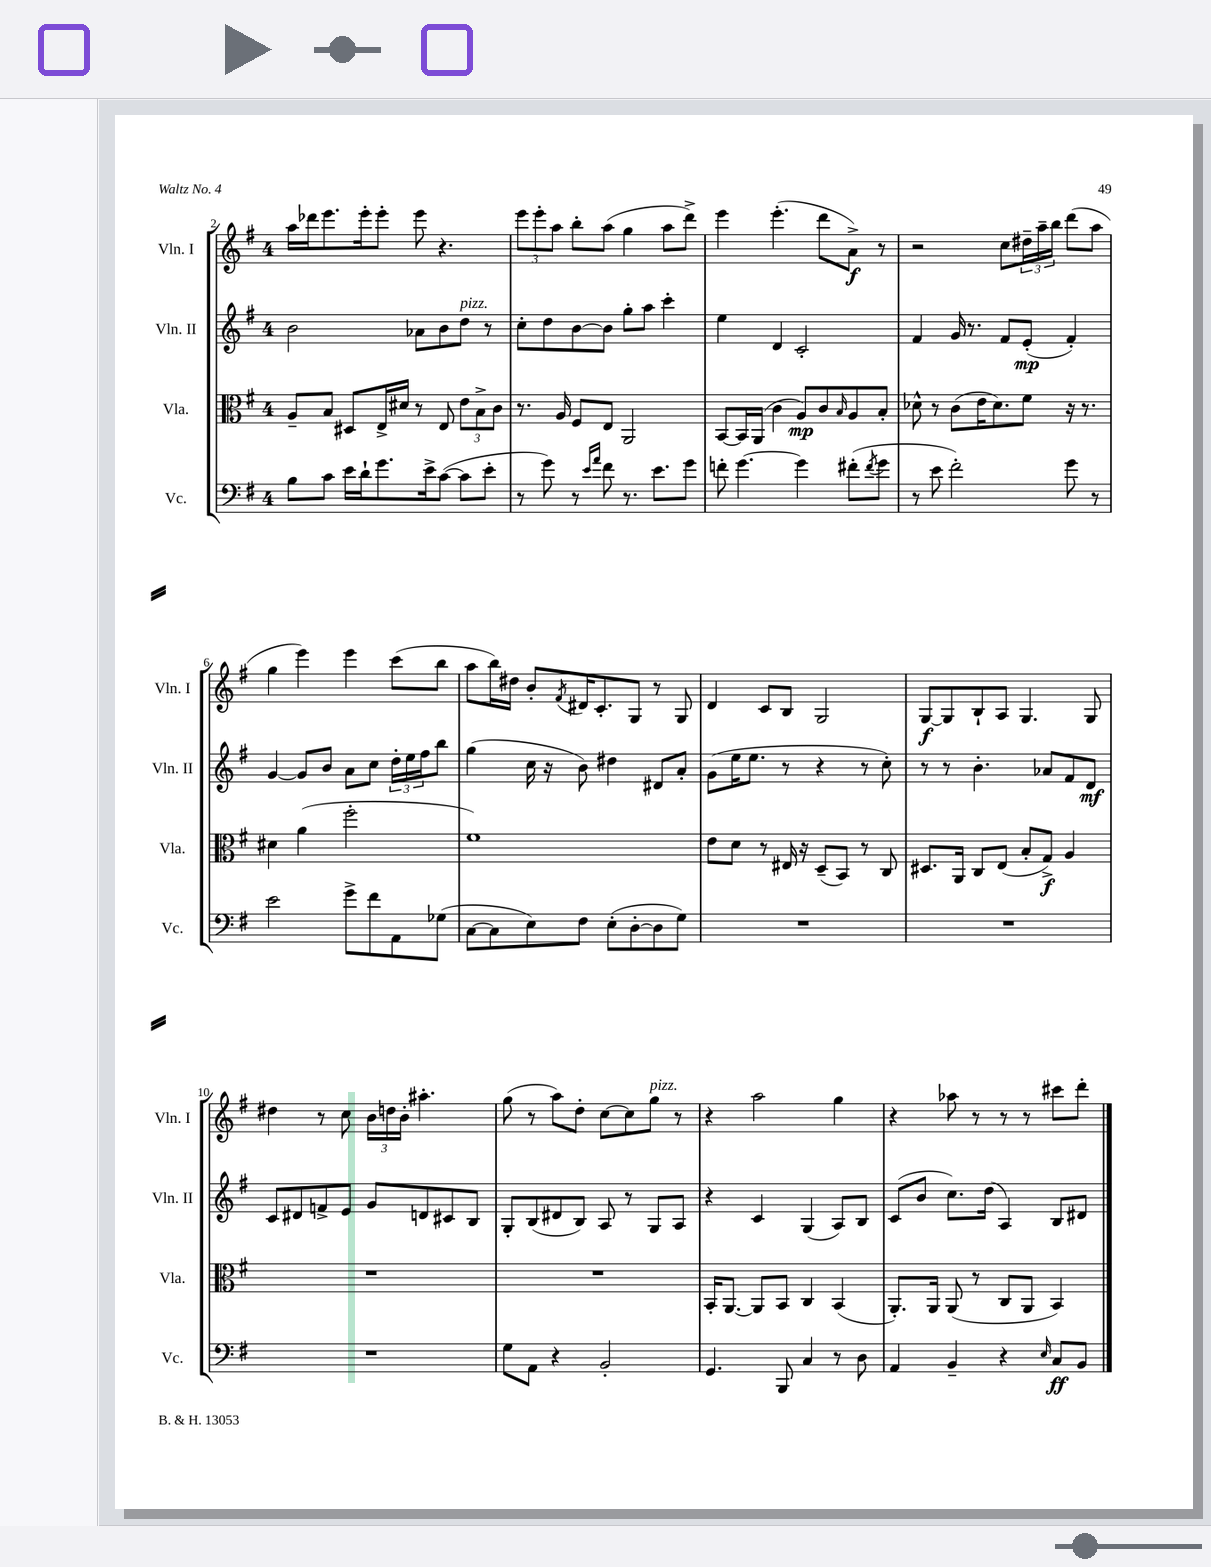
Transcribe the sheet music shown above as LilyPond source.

<<
\new StaffGroup <<
\new Staff = "s0" \with { instrumentName = "Vln. I" shortInstrumentName = "Vln. I" } {
    \clef treble \key g \major \once \override Staff.TimeSignature.style = #'single-digit \time 4/4
    a''16 des'''16 e'''8. e'''16-. e'''8-. e'''8 r4. |
    \tuplet 3/2 { e'''8 e'''8-. a''8 } b''8-. a''8( g''4 a''8 d'''8->) |
    e'''4 e'''4.-.( d'''8 a'8->\f) r8 |
    r2 c''8 \tuplet 3/2 { dis''16-- a''16-- b''16 } d'''8( a''8 |
    g''4 e'''4) e'''4 c'''8( b''8 |
    a''8 b''16) dis''16 b'8-. \acciaccatura { fis'8 } dis'16 c'8.-. g8 r8 g8 |
    d'4 c'8 b8 g2 |
    g8~\f g8 b8-! a8 g4. g8 |
    dis''4 r8 c''8 \tuplet 3/2 { b'16 d''16 b'16-. } ais''4.-. |
    g''8( r8 a''8) d''8-. c''8~ c''8 g''8^\markup { \italic "pizz." } r8 |
    r4 a''2 g''4 |
    r4 aes''8 r8 r8 r8 cis'''8 d'''8-. \bar "|." |
}
\new Staff = "s1" \with { instrumentName = "Vln. II" shortInstrumentName = "Vln. II" } {
    \clef treble \key g \major \once \override Staff.TimeSignature.style = #'single-digit \time 4/4
    b'2 aes'8 b'8 d''8^\markup { \italic "pizz." } r8 |
    c''8-. d''8 b'8~ b'8 g''8-. a''8 c'''4-. |
    e''4 d'4 c'2-. |
    fis'4 g'16 r8. fis'8 e'8-.\mp( fis'4-.) |
    g'4~ g'8 b'8 a'8 c''8 \tuplet 3/2 { d''16-. e''16 fis''16 } b''8 |
    g''4( c''16 r16 b'8) dis''4 dis'8 a'8-. |
    g'8( e''16 e''8. r8 r4 r8 c''8-.) |
    r8 r8 b'4.-. aes'8 fis'8 d'8\mf |
    c'8 dis'8 f'8-> e'8 g'8 d'8 cis'8 b8 |
    g8-. b8( dis'8 b8) a8 r8 g8 a8 |
    r4 c'4 g4( a8) b8 |
    c'8( b'8 c''8.) d''16( a4) b8 dis'8 \bar "|." |
}
\new Staff = "s2" \with { instrumentName = "Vla." shortInstrumentName = "Vla." } {
    \clef alto \key g \major \once \override Staff.TimeSignature.style = #'single-digit \time 4/4
    a8-- b8 dis8 e16-> dis'16 r8 e8 \tuplet 3/2 { e'8 b8-> c'8 } |
    r8. a16 fis8 e8 a,2 |
    b,8~ b,16 a,16( c'4 a8\mp) c'8 \grace { b16 } a8 b8-. |
    des'8-^ r8 c'8( e'16 des'8.) fis'8 r16 r8. |
    dis'4 a'4( fis''2-. |
    fis'1) |
    e'8 d'8 r8 eis16 r16 d8--( b,8) r8 c8 |
    dis8. a,16 c8 e8( b8-. g8->\f) a4 |
    R1 |
    R1 |
    b,16-. a,8.~ a,8 b,8 c4 b,4( |
    a,8.-.) a,16 a,8( r8 c8 a,8 b,4) \bar "|." |
}
\new Staff = "s3" \with { instrumentName = "Vc." shortInstrumentName = "Vc." } {
    \clef bass \key g \major \once \override Staff.TimeSignature.style = #'single-digit \time 4/4
    b8 c'8 e'16 d'16-! g'8. e'16-> c'8~( c'8 e'8-. |
    r8 g'8) r8 \grace { e'16 a'16 } fis'8 r8. e'8. g'8 |
    f'8-. g'4.~ g'4 fis'8-.( \acciaccatura { fis'8 } g'8 |
    r8 e'8 fis'2-.) g'8 r8 |
    e'2 g'8-> fis'8 a,8 ges8( |
    c8~ c8 e8) fis8 e8-.( d8~-. d8 g8) |
    R1 |
    R1 |
    R1 |
    g8 a,8 r4 b,2-. |
    g,4. b,,8 c4 r8 d8 |
    a,4 b,4-- r4 \grace { e16 } c8\ff b,8 \bar "|." |
}
>>
>>
\layout { \context { \Score currentBarNumber = #2 } }
